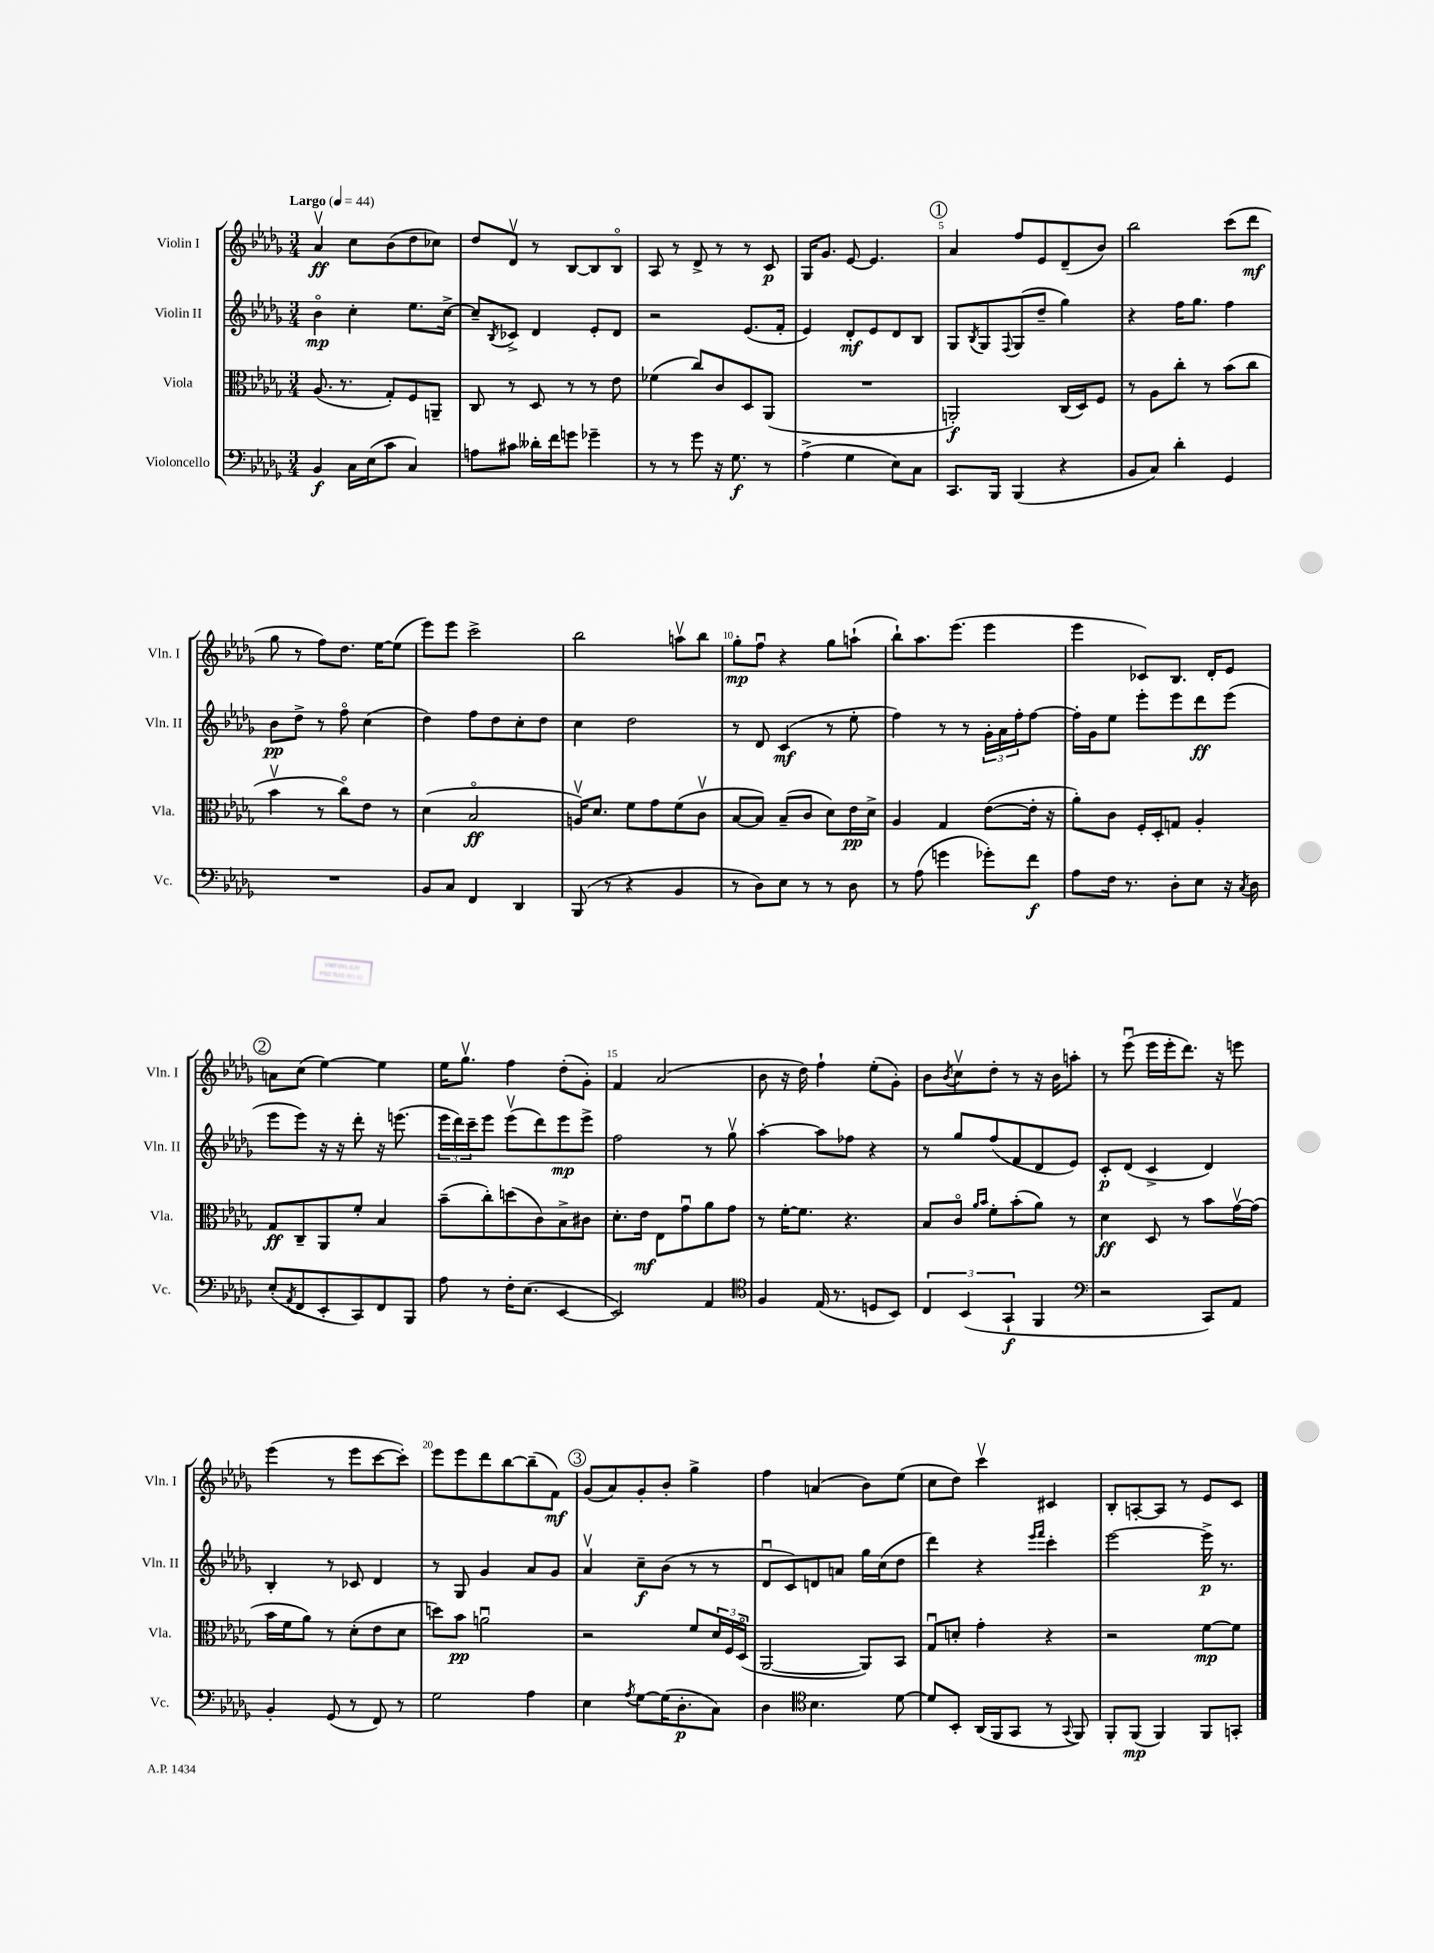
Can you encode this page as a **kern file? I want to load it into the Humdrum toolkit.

**kern	**kern	**kern	**kern
*staff4	*staff3	*staff2	*staff1
*clefF4	*clefC3	*clefG2	*clefG2
*k[b-e-a-d-g-]	*k[b-e-a-d-g-]	*k[b-e-a-d-g-]	*k[b-e-a-d-g-]
*M3/4	*M3/4	*M3/4	*M3/4
*MM44	*MM44	*MM44	*MM44
4BB-	(8.A-	4b-o	4a-v
.	8.r	.	.
16C	.	4cc'	8cc
(16E-	.	.	.
8c	8G-')	.	(8b-
4C)	8F	8.ee-	8dd-
.	8AA~	.	8cc-)
.	.	[16cc^	.
=	=	=	=
8A	8C	8cc~]	8dd-
.	.	8qB-	.
8c#	8r	8c-^	8d-v
16d--'	8D-	4d-	8r
16f	.	.	.
8g	8r	.	[8B-
4g-~	8r	8e-'	8B-]
.	8e-	8d-	8B-o
=	=	=	=
8r	(4f-	2r	8A-
8r	.	.	8r
8g-	8cc)	.	8d-^
16r	8c	.	8r
8.G-	.	.	.
.	8D-	(8.e-	8r
8r	(8AA-	.	8c
.	.	16f'	.
=	=	=	=
(4A-^	2.r	4e-)	16G-
.	.	.	8.g-
4G-	.	8d-'	[8e-
.	.	8e-	4.e-]
8E-)	.	8d-	.
8C	.	8B-	.
=	=	=	=
8.CC	2AA')	8G-	4a-
.	.	8qB-	.
.	.	8G-	.
16BBB-	.	.	.
.	.	8qqF	.
(4BBB-	.	(8G-	8ff
.	.	8dd-~	8e-
4r	(16C	4gg-)	(8d-~
.	16D-)	.	.
.	8F	.	8b-)
=	=	=	=
8BB-	8r	4r	2bb-
8C)	8A-	.	.
4d-'	8cc'	16ff	.
.	.	8.gg-	.
.	8r	.	.
4GG-	(8b-	4ff	(8ccc
.	8cc	.	8ddd-
=	=	=	=
2.r	4b-v	8b-	8gg-
.	.	8dd-^	8r
.	8r	8r	8ff)
.	8cco)	8ffo	8.dd-
.	8e-	(4cc	.
.	.	.	[16ee-
.	8r	.	(8ee-]
=	=	=	=
8BB-	(4d-	4dd-)	8eee-)
8C	.	.	8eee-
4FF	2B-o	8ff	2ccc^
.	.	8dd-	.
4DD-	.	8cc'	.
.	.	8dd-	.
=	=	=	=
(8BBB-	16Av)	4cc	2bb-
.	8.d-	.	.
8r	.	.	.
4r	8f	2dd-	.
.	8g-	.	.
4BB-	(8f	.	8aav
.	8cv	.	8bb-
=	=	=	=
8r	[8B-	8r	8gg-'
8D-)	8B-])	8d-	8ffu
8E-	(8B-~	(4c	4r
8r	8c	.	.
8r	8d-)	8r	8gg-
8D-	16e-	8ee-'	(8aa`
.	16d-^	.	.
=	=	=	=
8r	4A-	4ff)	8bb-`)
(8A-	.	.	8.aa-
4g	4G-	8r	.
.	.	.	(8.eee-
.	.	8r	.
8g-')	([8e-	24g-'	4eee-
.	.	24a-	.
.	.	24ff'	.
8f	16e-']	[8ff	.
.	16r	.	.
=	=	=	=
8A-	8a-')	16ff']	4eee-
.	.	16g-	.
16F	8c	8ee-	.
8.r	.	.	.
.	16F'	8eee-'	8c-)
.	16D-'	.	.
8D-'	8G	8eee-	8.B-
8E-	4A-'	8ddd-	.
.	.	.	16d-'
16r	.	(8eee-	8e-
8qC	.	.	.
16D-	.	.	.
=	=	=	=
(8E-'	8G-	8eee-	8a
8qAA-	.	.	.
8FF	8C~	8eee-)	(8cc
8EE-'	8AA-	16r	[4ee-)
.	.	16r	.
8CC)	8f'	8ddd-'	.
8FF	4B-	16r	4ee-]
.	.	(8.eee	.
8BBB-	.	.	.
=	=	=	=
8A-	(8b-~	24eee-	16ee-
.	.	24ddd-)	.
.	.	.	8.gg-v
.	.	24ccc~	.
8r	8cc')	8eee-	.
16F'	(8dd	(8eee-v	4ff
(8.E-	.	.	.
.	8c)	8ddd-)	.
[4EE-	8B-^	8eee-	(8dd-'
.	8c#	8eee-^	8g-')
=	=	=	=
2EE-])	8.d-'	2ff	4f
.	16e-	.	.
.	8E-	.	(2a-
.	8g-u	.	.
4AA-	8a-	8r	.
.	8g-	8gg-v	.
=	=	=	=
*clefC4	*	*	*
4F	8r	[4aa-'	8b-
.	[16f'	.	16r
.	8.f]	.	16dd-)
(16E-	.	8aa-]	4ff`
8.r	.	.	.
.	4.r	8ff-	.
8D	.	4r	(8ee-'
8BB-)	.	.	8g-')
=	=	=	=
6C	8B-	8r	8b-
.	.	.	8qb-
.	8co	8gg-	8ccv
(6BB-	.	.	.
.	16qqa-	.	.
.	16qqb-	.	.
.	8f'	(8ff	8dd-'
6GG-`	.	.	.
.	(8b-'	8f	8r
4FF	8a-)	8d-	16r
.	.	.	16b-
.	8r	8e-)	8aa'
=	=	=	=
*clefF4	*	*	*
2r	4d-	8c'	8r
.	.	(8d-	(8eee-u
.	8D-	4c^	16eee-
.	.	.	16eee-'
.	8r	.	8.ddd-)
8CC)	8b-	4d-)	.
.	.	.	16r
8AA-	[16g-v	.	8eee
.	(16g-]	.	.
=	=	=	=
4BB-'	16b-	4B-'	(4eee-
.	16f	.	.
.	8a-)	.	.
(8GG-	8r	8r	8r
8r	(8d-'	8c-	8eee-
8FF)	8e-	4d-	[8ccc
8r	8d-	.	8ccc'])
=	=	=	=
2G-	8dd)	8r	8eee-
.	8b-	8G-	8eee-
.	2au	4g-	8ddd-
.	.	.	[8bb-
4A-	.	8a-	(8bb-~]
.	.	8g-	8f)
=	=	=	=
4E-	2r	4a-v	(8g-
.	.	.	8a-)
8qA-	.	.	.
[8G-	.	8cc~	8g-'
(16G-]	.	(8b-	8b-'
8.D-'	.	.	.
.	8f	8r	4gg-^
8C)	24d-	8r	.
.	24F	.	.
.	(24D-o	.	.
=	=	=	=
4D-	[2AA-	8d-u	4ff
.	.	8c)	.
*clefC4	*	*	*
4.B-	.	8d	(4a
.	.	8a	.
.	8AA-])	16gg-	8b-)
.	.	(16cc	.
[8d-	8BB-	8dd-	(8ee-
=	=	=	=
8d-]	8G-u	4ddd-)	8cc
8BB-'	8d'	.	8dd-)
(16AA-	4g-'	4r	4cccv
16FF	.	.	.
8GG-	.	.	.
.	.	16qqeee-	.
.	.	16qqfff	.
8r	4r	4ccc'	4c#
8qqGG-	.	.	.
8FF)	.	.	.
=	=	=	=
8FF'	2r	[2eee-	8B-'
(8FF	.	.	[8A'
4FF)	.	.	8A]
.	.	.	8r
8FF	[8f	16eee-^]	8e-
.	.	8.r	.
8GG'	8f]	.	8c
==	==	==	==
*-	*-	*-	*-
